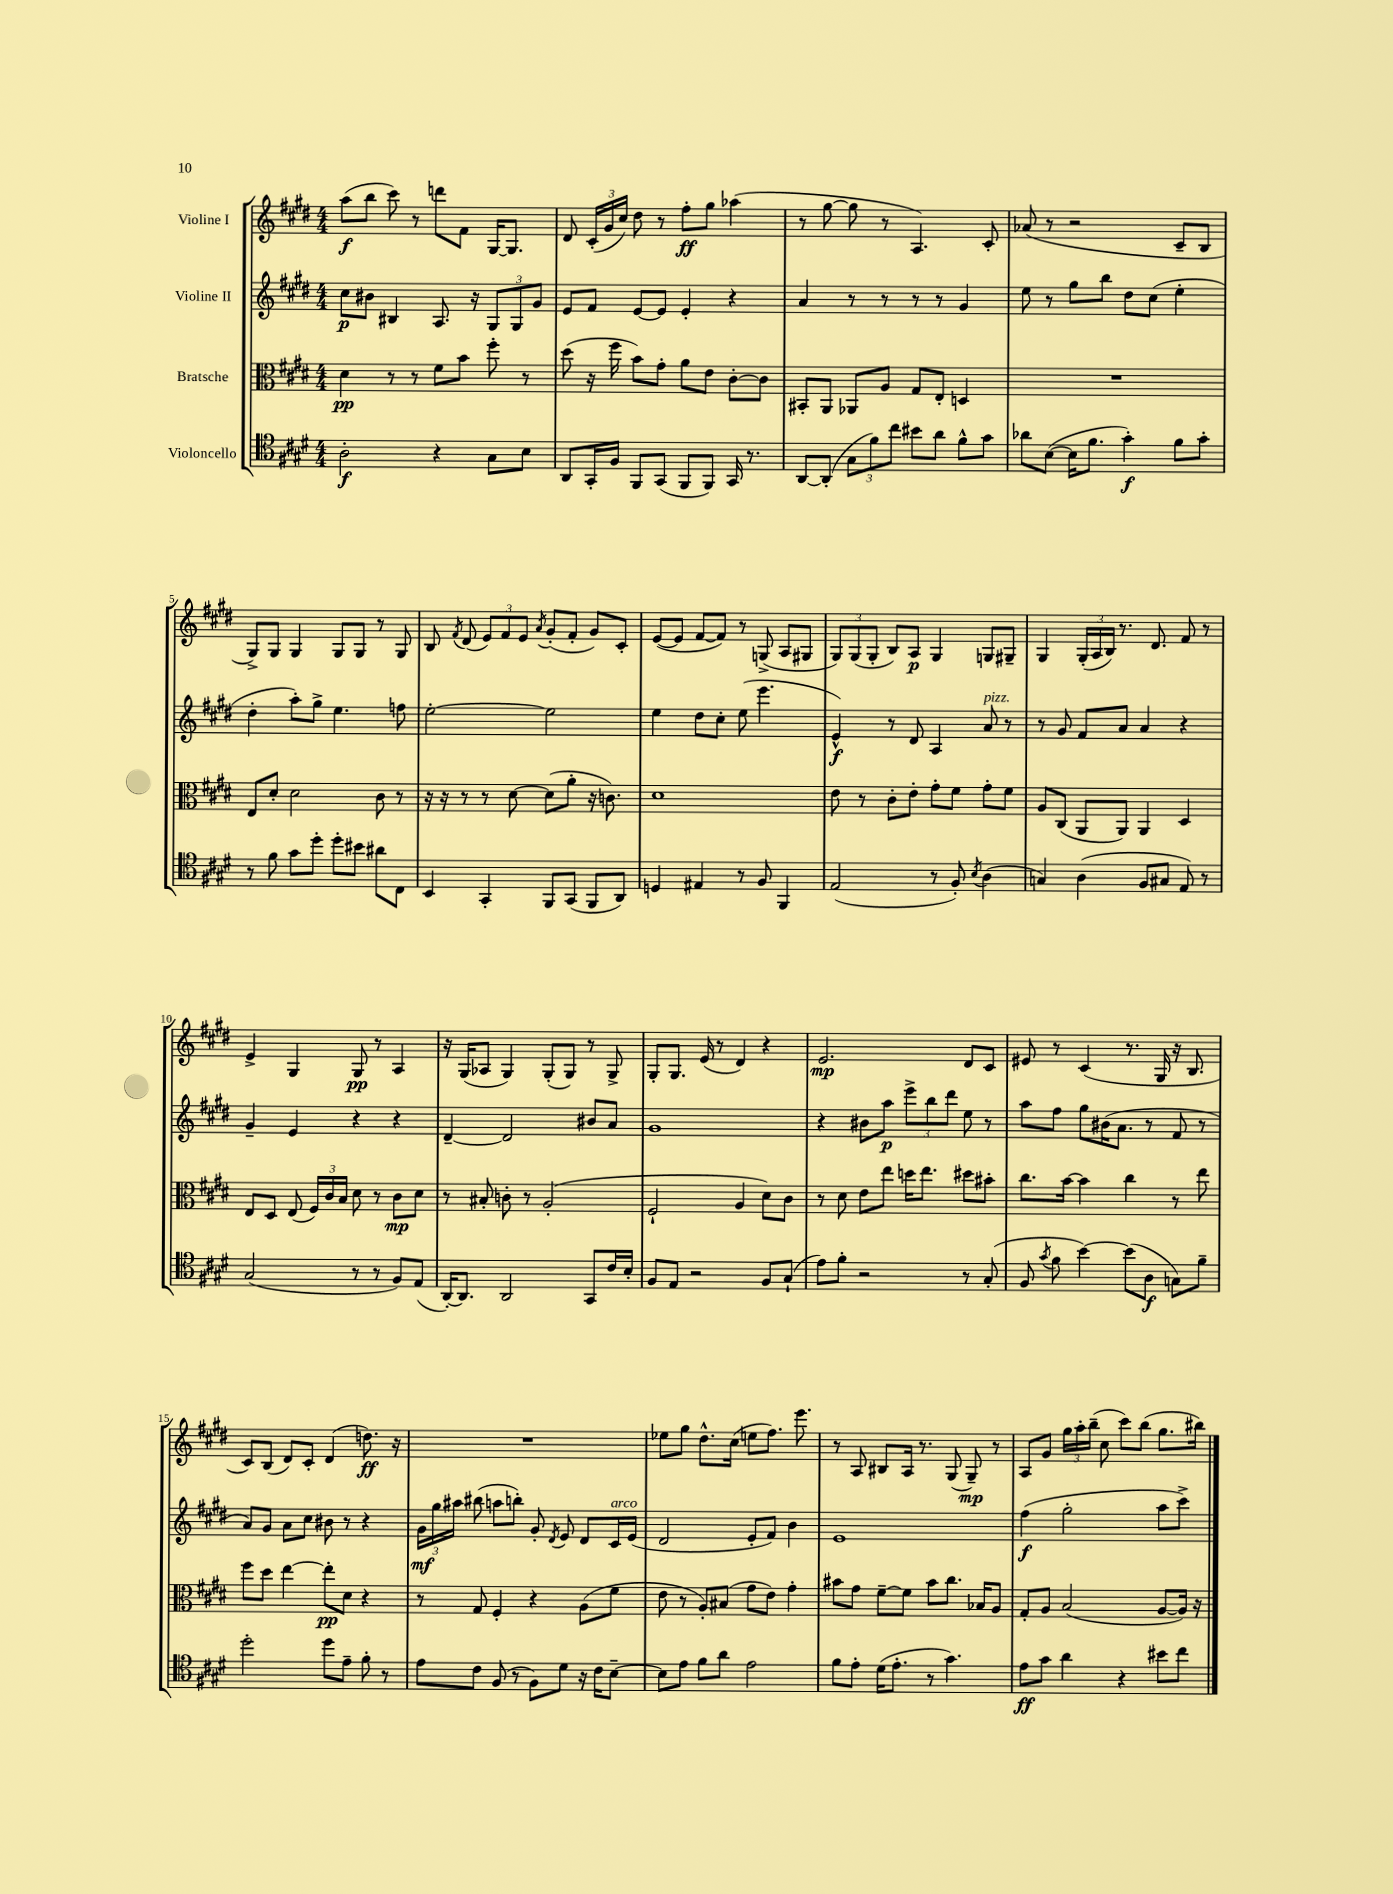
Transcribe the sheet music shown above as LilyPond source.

<<
\new StaffGroup <<
\new Staff = "s0" \with { instrumentName = "Violine I" } {
    \clef treble \key e \major \numericTimeSignature \time 4/4
    \autoBeamOff a''8[\f( b''8] cis'''8) r8 d'''8[ fis'8] gis16[~ gis8.] |
    dis'8 \tuplet 3/2 { cis'16[-.( gis'16 cis''16]) } dis''8 r8 fis''8[-.\ff gis''8] aes''4( |
    r8 gis''8~ gis''8 r8 a4.) cis'8-. |
    aes'8( r8 r2 cis'8[-- b8] |
    gis8[->) gis8] gis4 gis8[ gis8] r8 gis8 |
    b8 \acciaccatura { fis'8 } dis'8( \tuplet 3/2 { e'8[) fis'8 e'8] } \acciaccatura { a'8 } gis'8[-.( fis'8]-. gis'8[) cis'8]-. |
    e'8[~( e'8] fis'8[~ fis'8]) r8 g8->( a8[ gis8] |
    \tuplet 3/2 { gis8[) gis8( gis8]-. } b8[) a8]\p gis4 g8[ gis8]-- |
    gis4 \tuplet 3/2 { gis16[-.( a16 b16]) } r8. dis'8. fis'8 r8 |
    e'4-> gis4 gis8\pp r8 a4 |
    r16 gis16[( aes8] gis4) gis8[-.( gis8]) r8 gis8-> |
    gis8[-. gis8.] e'16( r8 dis'4) r4 |
    e'2.\mp dis'8[ cis'8] |
    eis'8 r8 cis'4( r8. gis16 r16 b8. |
    cis'8[) b8]( dis'8[) cis'8]-. dis'4( d''8.\ff) r16 |
    R1 |
    ees''8[ gis''8] dis''8.[-^ cis''16]( e''8[ fis''8.]) e'''8. |
    r8 a8 bis8[ a16] r8. gis8( gis8--\mp) r8 |
    a8[ gis'8] \tuplet 3/2 { gis''16[ a''16-. b''16]--( } cis''8 cis'''8[) b''8]( gis''8.[ bis''16]) \bar "|." |
}
\new Staff = "s1" \with { instrumentName = "Violine II" } {
    \clef treble \key e \major \numericTimeSignature \time 4/4
    \autoBeamOff cis''8[\p bis'8] bis4 a8. r16 \tuplet 3/2 { gis8[ gis8 gis'8] } |
    e'8[ fis'8] e'8[~ e'8] e'4-. r4 |
    a'4 r8 r8 r8 r8 gis'4 |
    e''8 r8 gis''8[ b''8] dis''8[ cis''8]( e''4-. |
    dis''4-. a''8[-.) gis''8]-> e''4. f''8 |
    e''2~-. e''2 |
    e''4 dis''8[ cis''8]-. e''8( e'''4. |
    e'4-^\f) r8 dis'8 a4 a'8^\markup { \italic "pizz." } r8 |
    r8 gis'8 fis'8[ a'8] a'4 r4 |
    gis'4-- e'4 r4 r4 |
    dis'4~-- dis'2 bis'8[ a'8] |
    gis'1 |
    r4 bis'8[ a''8]\p \tuplet 3/2 { e'''8[-> b''8 dis'''8] } e''8 r8 |
    a''8[ fis''8] gis''8[ bis'16( a'8.] r8 fis'8 r8 |
    a'8[) gis'8] a'8[ cis''8] bis'8 r8 r4 |
    \tuplet 3/2 { gis'16[\mf gis''16 ais''16] } bis''8( a''8[ b''8]-.) gis'8-. \acciaccatura { dis'8 } e'8 dis'8[ cis'16^\markup { \italic "arco" } e'16]( |
    dis'2 e'8[-. fis'8]) b'4 |
    e'1 |
    fis''4\f( gis''2-. a''8[ cis'''8]->) \bar "|." |
}
\new Staff = "s2" \with { instrumentName = "Bratsche" } {
    \clef alto \key e \major \numericTimeSignature \time 4/4
    \autoBeamOff dis'4\pp r8 r8 fis'8[ b'8] fis''8-. r8 |
    dis''8( r16 fis''16 b'8[) gis'8]-. a'8[ e'8] cis'8[~-. cis'8] |
    bis,8[-. a,8] aes,8[ a8] gis8[ e8]-. d4 |
    R1 |
    e8[ dis'8]-. dis'2 cis'8 r8 |
    r16 r16 r8 r8 dis'8~ dis'8[( a'8]-. r16 c'8.) |
    dis'1 |
    e'8 r8 cis'8[-. e'8]-. gis'8[-. fis'8] gis'8[-. fis'8] |
    a8[ cis8]( a,8[ a,8]) a,4 dis4 |
    e8[ dis8] e8( \tuplet 3/2 { fis16[) cis'16 b16] } dis'8 r8 cis'8[\mp dis'8] |
    r8 bis8-. c'8-. r8 a2-.( |
    fis2-! a4 dis'8[) cis'8] |
    r8 dis'8 e'8[ e''8] d''16[ e''8.] dis''8[ bis'8]-. |
    cis''8.[ b'16]~ b'4 cis''4 r8 e''8 |
    fis''8[ dis''8] e''4~ e''8[-.\pp dis'8] r4 |
    r8 gis8 fis4-. r4 a8[( fis'8] |
    e'8 r8 a8[-.) bis8]( gis'8[ e'8]) gis'4-. |
    bis'8[ gis'8] fis'8[~-- fis'8] bis'8[ cis''8.] bes16[ a8] |
    gis8[-. a8] b2( a8[~ a16]) r16 \bar "|." |
}
\new Staff = "s3" \with { instrumentName = "Violoncello" } {
    \clef tenor \key e \major \numericTimeSignature \time 4/4
    \autoBeamOff a2-.\f r4 gis8[ b8] |
    a,8[ gis,16-. fis16] fis,8[ gis,8]( fis,8[ fis,8]) gis,16 r8. |
    a,8[~ a,8]-.( \tuplet 3/2 { gis8[ fis'8) cis''8] } bis'8[ a'8] fis'8[-^ gis'8] |
    aes'8[ b8]~( b16[ fis'8.] gis'4-.\f) fis'8[ gis'8]-. |
    r8 fis'8 gis'8[ dis''8]-. dis''8[-. bis'8] ais'8[ cis8] |
    b,4 gis,4-. fis,8[ gis,8]( fis,8[ a,8]) |
    d4 eis4 r8 fis8 fis,4 |
    e2( r8 fis8-.) \acciaccatura { b8 } a4( |
    g4) a4( fis8[ gis8] e8) r8 |
    gis2( r8 r8 fis8[) e8]( |
    a,16[~-.) a,8.] a,2 gis,8[ cis'16 b16]-. |
    fis8[ e8] r2 fis8[ gis8]-!( |
    e'8[) fis'8]-. r2 r8 gis8-.( |
    fis8 \acciaccatura { gis'8 } fis'8 b'4~) b'8[( a8]\f g8[) fis'8]-- |
    dis''2-. dis''8[ e'8]-- fis'8-. r8 |
    e'8[ cis'8] fis8( r8 fis8[) dis'8] r16 cis'16[ b8]~-- |
    b8[ e'8] fis'8[ a'8] e'2 |
    fis'8[ e'8]-. dis'16[( e'8.]-. r8 gis'4.) |
    e'8[\ff gis'8] a'4 r4 bis'8[ cis''8] \bar "|." |
}
>>
>>
